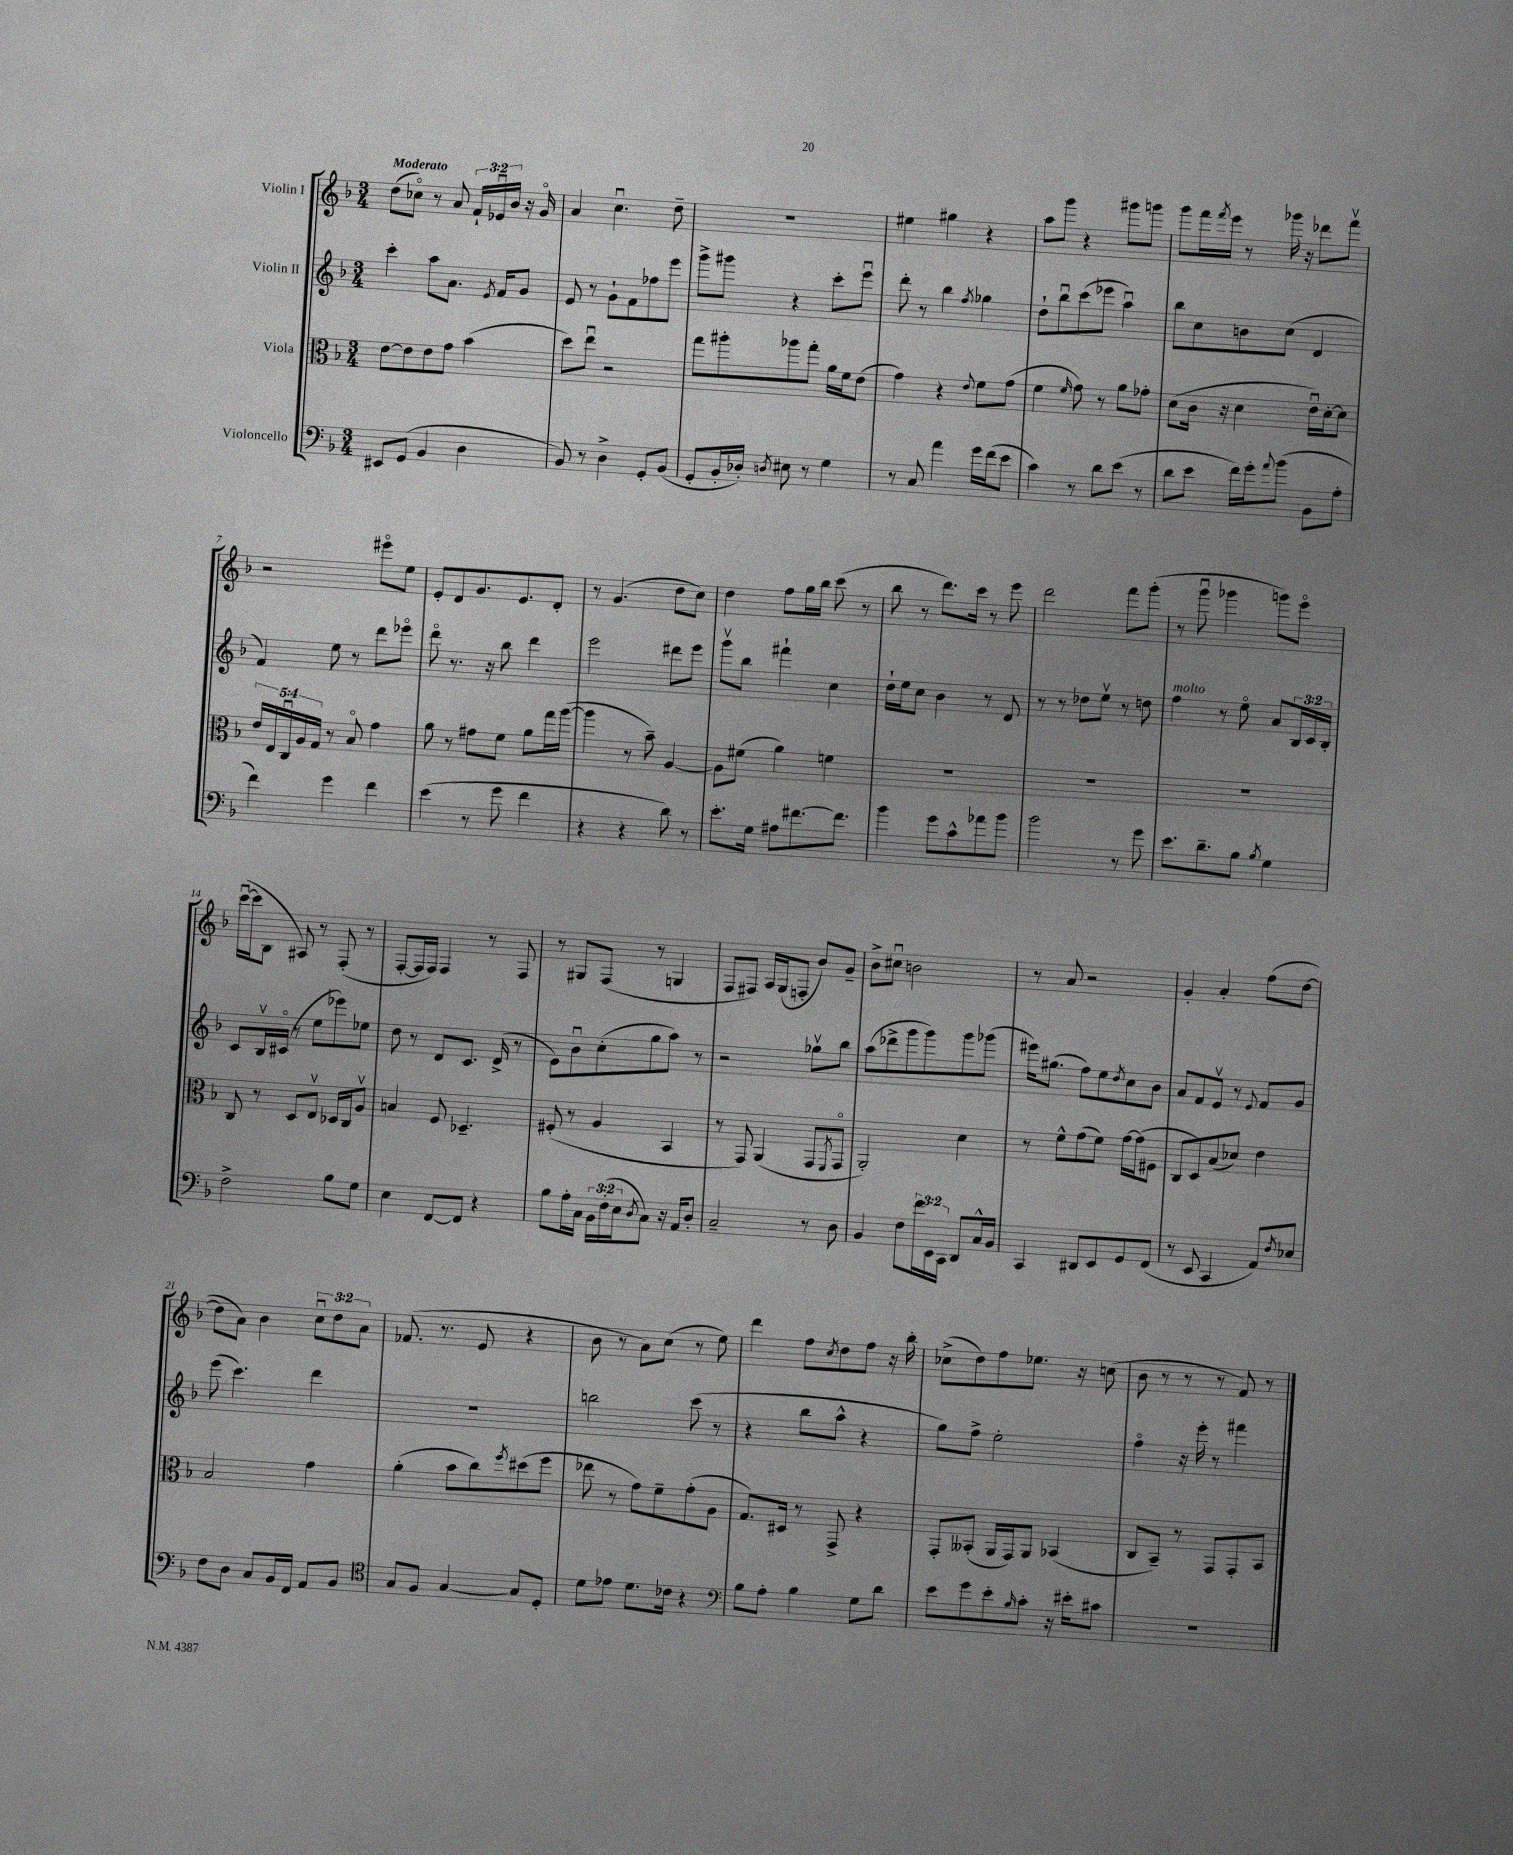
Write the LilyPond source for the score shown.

<<
\new StaffGroup <<
\new Staff = "s0" \with { instrumentName = "Violin I" } {
    \clef treble \key f \major \numericTimeSignature \time 3/4 \override Staff.TupletNumber.text = #tuplet-number::calc-fraction-text \tempo "Moderato"
    d''8( ces''8\flageolet) r8 a'8 \tuplet 3/2 { f'16-! ees'16\downbow bes'16 } r16 g'16\flageolet |
    a'4 c''4.\downbow d''8-- |
    R2. |
    eis''4 gis''4 r4 |
    a''8 g'''8 r4 gis'''8 g'''8 |
    g'''8 f'''16 \acciaccatura { f'''8 } e'''16 r8 ges'''16 r16 des'''8 f'''8\upbow |
    r2 eis'''8\flageolet e''8 |
    e'8-. d'8 g'8. e'8. d'8-. |
    r8 g'4.( d''8 c''8) |
    d''4 f''8 g''16 bes''16 c'''8( r8 |
    bes''8 r8 d'''8.) c'''16 r8 e'''8 |
    d'''2 f'''8 g'''8-.( |
    r8 g'''8\downbow ges'''4 g'''8) e'''8\flageolet |
    c'''16~\downbow( c'''16 bes8 ais8) r8 f8-.( r8 |
    f8~-. f16 f16) f4 r8 f8 |
    r8 gis8 f8( r8 g4 |
    f8 fis8) a16 g16( f8-. bes'8) g'8-- |
    bes'8-> cis''8\downbow b'2 |
    r8 a'8 r2 |
    g'4-. a'4-. f''8( d''8~ |
    d''8 a'8) bes'4 \tuplet 3/2 { c''8\downbow d''8 a'8 } |
    fes'8.( r8. e'8 r4 |
    bes'8 r8 a'8) c''8( r8 e''8) |
    d'''4 f''8 \acciaccatura { c''8 } d''8 f''8 r16 bes''16-. |
    ces''8->( d''8) f''8 ees''8. r16 c''8( |
    bes'8 r8 r8 r8 f'8) r8 \bar "|." |
}
\new Staff = "s1" \with { instrumentName = "Violin II" } {
    \clef treble \key f \major \numericTimeSignature \time 3/4 \override Staff.TupletNumber.text = #tuplet-number::calc-fraction-text
    c'''4-. a''8 a'8. \acciaccatura { e'8 } f'16 g'8 |
    e'8 r8 g'8-! f'8 fes''8 e'''8 |
    g'''8-> gis'''8 r4 c'''8-. e'''8\downbow |
    d'''8-. r8 bes''4 \acciaccatura { f''8 } ges''4 |
    d''8-! bes''8\downbow c'''8( ees'''8 a''4\downbow) |
    bes''8 c''8 b'8 c''8( d'4 |
    f'4) e''8 r8 d'''8 ees'''8\flageolet |
    d'''8\flageolet r8. r16 bes''8 d'''4 |
    e'''2 dis'''8 e'''8 |
    g'''8\upbow bes''8 fis'''4-! c''4 |
    d''16-! e''16 c''8 bes'4 r8 d'8 |
    r8 r8 des''8 e''8\upbow r8 d''8 |
    f''4^\markup { \italic "molto" } r8 e''8\flageolet a'8 \tuplet 3/2 { bes16 c'16 bes16-. } |
    c'8 bes16\upbow cis'16\flageolet( r8 e''8 ees'''8) ees''8 |
    d''8 r8 d'8 c'8. d'16->( r8 |
    e'8) bes'8\downbow c''8-.( g''8 a''8) r8 |
    r2 ges''8\upbow bes''8 |
    a''8( des'''8-> g'''8 g'''8) g'''8 ges'''8( |
    eis'''16) gis''8.( f''8) e''8 \acciaccatura { d''8 } c''8 bes'8 |
    a'8 f'8 e'8\upbow r8 \appoggiatura { e'8 } f'8 g'8 |
    e'''8( c'''4.) d'''4 |
    R2. |
    b''2 c'''8( r8 |
    r4 bes''8 a''8-^ r4 |
    g''8) f''8-> e''2-. |
    f''4\flageolet r16 e'''16-. r8 fis'''4 \bar "|." |
}
\new Staff = "s2" \with { instrumentName = "Viola" } {
    \clef alto \key f \major \numericTimeSignature \time 3/4 \override Staff.TupletNumber.text = #tuplet-number::calc-fraction-text
    e'8~ e'8 e'8 g'8 bes'4( |
    d''8) e''8\downbow r2 |
    g''8 ais''8-. aes''8 g''8-. a'16 f'16 e'8( |
    g'4) r4 \appoggiatura { e'8 } f'8 g'8( |
    f'4 \grace { f'16 } g'8) r8 a'8 ges'8-. |
    d'8( c'16 r16 d'4 e'16\downbow) d'16~-. d'8 |
    \tuplet 5/4 { e'16 e16 c16\downbow a16 g16 } r8 bes8\flageolet g'4 |
    a'8 r8 gis'8 f'8 a'8 g''16 a''16~( |
    a''4 r8 bes'8--) a4~ |
    a8 fis'8( a'4) f'4 |
    R2. |
    R2. |
    R2. |
    c8 r8 d8 e8\upbow des16 c16 a8\upbow |
    b4 f8 des4.-- |
    fis8-.( r8 a4 bes,4 |
    r8 g,8) a,4( g,8 \acciaccatura { f,8 } g,8\flageolet |
    a,2-.) d'4 |
    r8 f'8-^ g'8( f'8) g'16~ g'16( fis8 |
    c8 d8) bes8( des'8) e'4 |
    bes2 g'4 |
    a'4-.( bes'8 c''8) \acciaccatura { f''8 } dis''8( f''8 |
    ees''8 r8 g'8) f'8-- g'8-.( a8 |
    g8.) dis16 r8 g,8-> r4 |
    g,8-. beses,8-.( a,16 g,16) a,8 bes,4( |
    c8 bes,8--) r8 g,8 g,8-. bes,8 \bar "|." |
}
\new Staff = "s3" \with { instrumentName = "Violoncello" } {
    \clef bass \key f \major \numericTimeSignature \time 3/4 \override Staff.TupletNumber.text = #tuplet-number::calc-fraction-text
    eis,8 g,8( bes,4 d4 |
    bes,8) r8 d4-> g,8-. bes,8( |
    g,8-. bes,16-. des16-.) \acciaccatura { d8 } eis8 r8 g4 |
    r8 c8 a'4 g'16 f'16( e'8 |
    c'4) r8 d'8 e'8( r8 |
    d'8 e'8 f'16) g'16-. \appoggiatura { a'8 } bes'8( bes,8 a8-. |
    f'4) g'4 f'4 |
    e'4( r8 g'8 f'4 |
    r4 r4 d'8) r8 |
    e'8.-. g16 ais8 fis'8.~ fis'8. |
    bes'4 g'8 c'8-^ aes'8 bes'8 |
    bes'2 r8 g'8 |
    e'8. d'8.-- bes8 \acciaccatura { bes8 } g4 |
    f2-> bes8 g8 |
    e4 f,8~ f,8 r4 |
    bes8 a16-. c16 \tuplet 3/2 { bes,16 f16-.( e16 } \acciaccatura { d8 } c8) r16 a,16 d8-. |
    c2-- r8 d8 |
    bes,4 f8 \tuplet 3/2 { f'16 e,16 c,16 } d,8 c16-^ bes,16 |
    c,4 dis,8 e,8 g,8 f,8( |
    r8 e,8 c,4 a,8) \acciaccatura { f8 } ees8 |
    f8 d8 c8 bes,16 f,16 a,8 bes,8 |
    \clef tenor g8 f8 g4~ g8 d8-. |
    d'8 ees'8 d'8. ces'16 r4 |
    \clef bass bes8 a8-. bes4 g8 d'8 |
    e'8 g'8 e'8-. \grace { bes16 } c'8-. r16 eis'16-. cis'8 |
    R2. \bar "|." |
}
>>
>>
